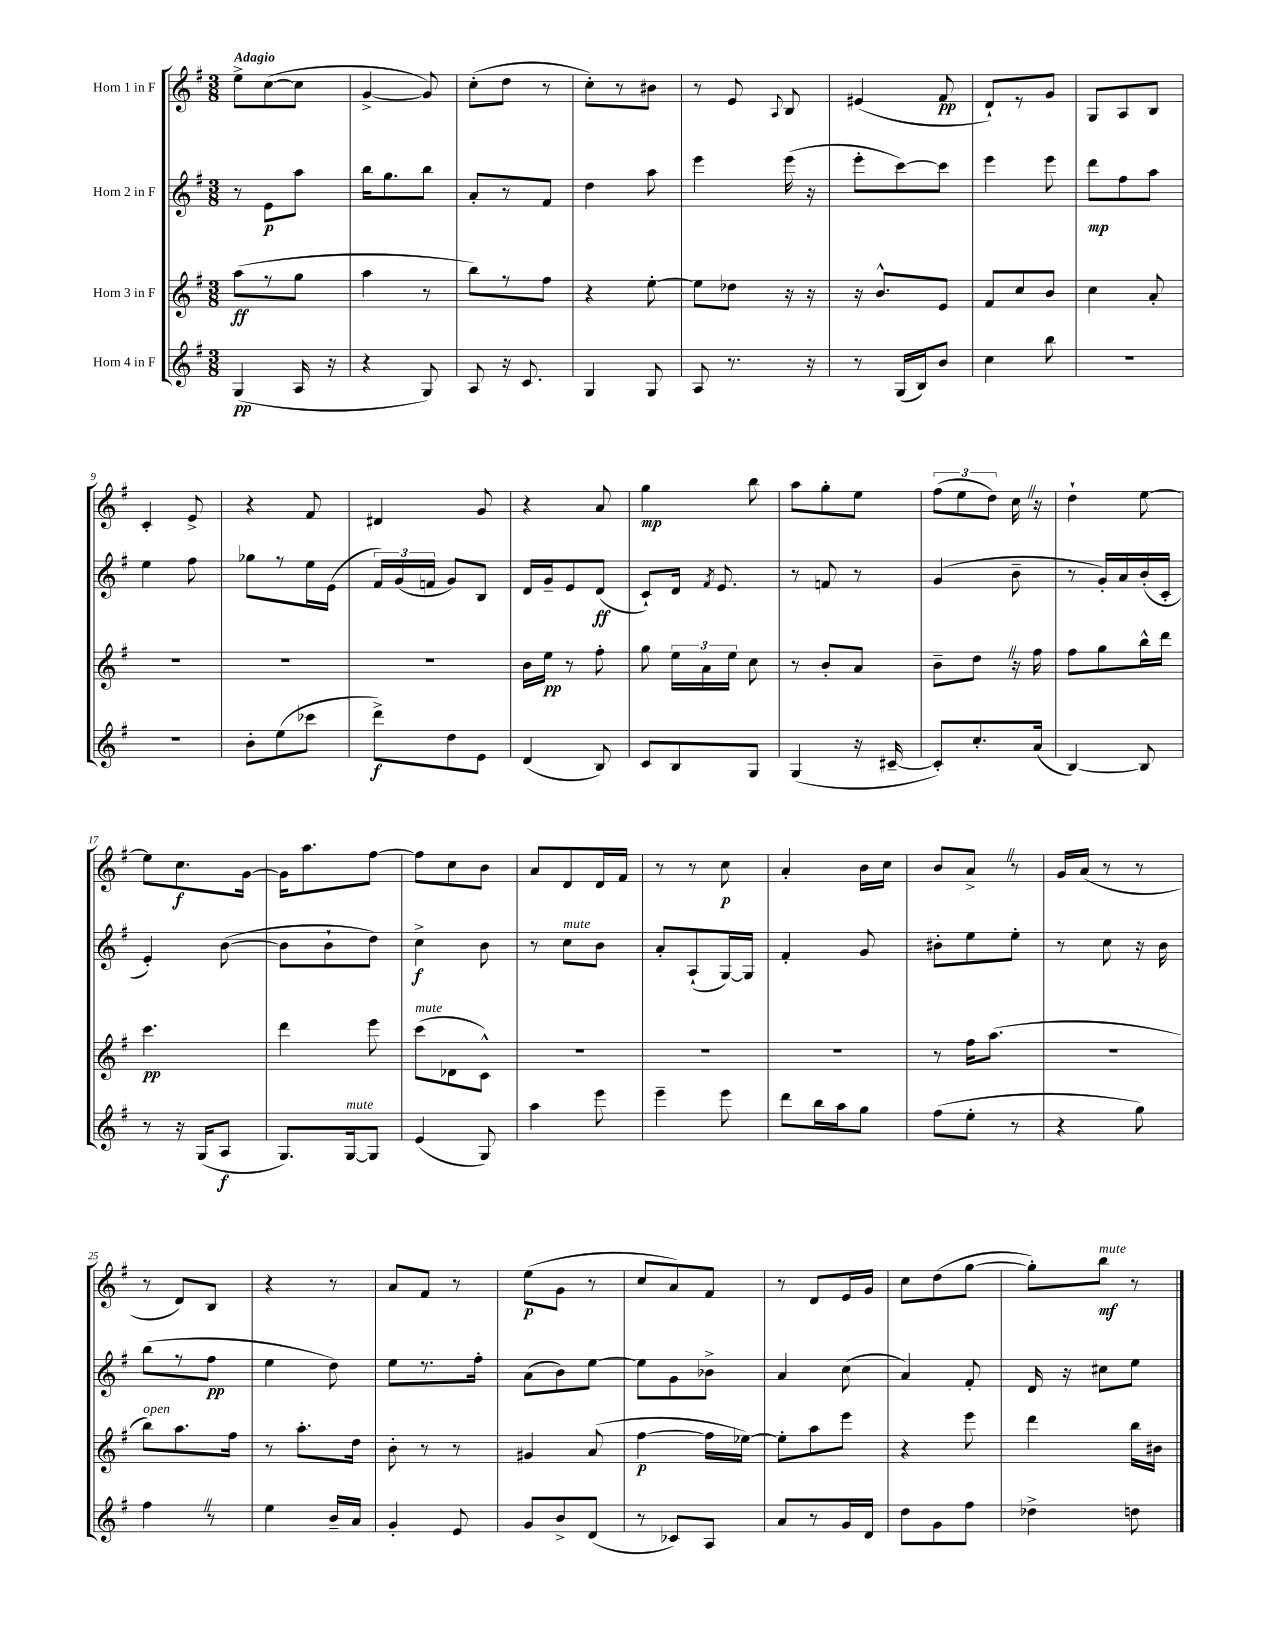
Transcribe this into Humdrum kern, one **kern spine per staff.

**kern	**kern	**kern	**kern
*staff4	*staff3	*staff2	*staff1
*clefG2	*clefG2	*clefG2	*clefG2
*k[f#]	*k[f#]	*k[f#]	*k[f#]
*M3/8	*M3/8	*M3/8	*M3/8
(4G/	(8aa\L	8r	8ee^\L
.	8r	8e\L	([8cc\
16A/	8gg\J	8aa\J	8cc\]J
16r	.	.	.
=	=	=	=
4r	4aa\	16bb\LK	[4g^/
.	.	8.gg\	.
8G/)	8r	8bb\J	8g/])
=	=	=	=
8A/	8bb\L)	8a'/L	(8cc'\L
16r	8r	8r	8dd\J
8.c/	.	.	.
.	8ff#\J	8f#/J	8r
=	=	=	=
4G/	4r	4dd\	8cc'\L)
.	.	.	8r
8G/	[8ee'\	8aa\	8b#\J
=	=	=	=
8A/	8ee\]L	4eee\	8r
8.r	8dd-\J	.	8e/
.	.	.	8qqA/
.	16r	(16eee\	8B/
16r	16r	16r	.
=	=	=	=
8r	16r	8eee'\L	(4e#/
.	8.b^^/L	.	.
(16G/LL	.	[8ccc\)	.
16B/J)	.	.	.
8b/J	8e/J	8ccc\]J	8f#/
=	=	=	=
4cc\	8f#/L	4eee\	8d`/L)
.	8cc/	.	8r
8bb\	8b/J	8eee\	8g/J
=	=	=	=
4.r	4cc\	8ddd\L	8G/L
.	.	8ff#\	8A/
.	8a'/	8aa\J	8B/J
=	=	=	=
4.r	4.r	4ee\	4c'/
.	.	8ff#\	8e^/
=	=	=	=
8b'\L	4.r	8gg-\L	4r
(8ee\	.	8r	.
8ccc-\J	.	16ee\L	8f#/
.	.	(16e\JJ	.
=	=	=	=
8ddd^\L)	4.r	24f#/LL)	4d#/
.	.	(24g/	.
.	.	24f/JJ	.
8dd\	.	8g/L)	.
8e\J	.	8B/J	8g/
=	=	=	=
(4d/	16b\LL	16d/LL	4r
.	16ee\JJ	16g~/J	.
.	8r	8e/	.
8B/)	8ff#'\	(8d/J	8a/
=	=	=	=
8c/L	8gg\	8c`/L)	4gg\
8B/	24ee\LL	16d/Jk	.
.	24a\	.	.
.	.	8qf#/	.
.	.	8.e/	.
.	24ee\JJ	.	.
8G/J	8cc\	.	8bb\
=	=	=	=
(4G/	8r	8r	8aa\L
.	8b'/L	8f/	8gg'\
16r	8a/J	8r	8ee\J
[16c#~/	.	.	.
=	=	=	=
8c#'/]L)	8b~\L	(4g/	(12ff#\L
.	.	.	12ee\
8.cc'/	8dd\J	.	.
.	.	.	12dd\J)
.	16r	8b~\	16cc\
(16a/Jk	16ff#\	.	16r
=	=	=	=
[4B/)	8ff#\L	8r	4dd`\
.	8gg\	16g'/LL)	.
.	.	16a/	.
8B/]	16bb^^\L	(16b'/	[8ee\
.	16ddd\JJ	16c'/JJ	.
=	=	=	=
8r	4.ccc\	4e'/)	8ee\]L
16r	.	.	8.cc\
(16G/LK	.	.	.
8A/J	.	([8b\	.
.	.	.	[16g\Jk
=	=	=	=
8.G/L)	4ddd\	8b\]L	16g\]LK
.	.	.	8.aa\
.	.	8b`\	.
[16G/k	.	.	.
8G/]J	8eee\	8dd\J)	[8ff#\J
=	=	=	=
(4e/	(8ccc\L	4cc^\	8ff#\]L
.	8d-\	.	8cc\
8G/)	8c^^\J)	8b\	8b\J
=	=	=	=
4aa\	4.r	8r	8a/L
.	.	8cc\L	8d/
8eee\	.	8b\J	16d/L
.	.	.	16f#/JJ
=	=	=	=
4eee~\	4.r	8a'/L	8r
.	.	(8A`/	8r
8eee\	.	[16G/L)	8cc\
.	.	16G/]JJ	.
=	=	=	=
8ddd\L	4.r	4f#'/	4a'/
16bb\L	.	.	.
16aa\J	.	.	.
8gg\J	.	8g/	16b\LL
.	.	.	16cc\JJ
=	=	=	=
(8ff#\L	8r	8b#'\L	8b/L
8ee'\J	16ff#\LK	8ee\	8a^/J
.	(8.aa\J	.	.
8r	.	8ee'\J	8r
=	=	=	=
4r	4.r	8r	16g/LL
.	.	.	(16a/JJ
.	.	8cc\	8r
8gg\)	.	16r	8r
.	.	16b\	.
=	=	=	=
4ff#\	8bb\L)	(8bb\L	8r
.	8.aa\	8r	8d/L)
8r	.	8ff#\J	8B/J
.	16ff#\Jk	.	.
=	=	=	=
4ee\	8r	4ee\	4r
.	8.aa'\L	.	.
16b~/LL	.	8dd\)	8r
16a/JJ	16dd\Jk	.	.
=	=	=	=
4g'/	8b'\	8ee\L	8a/L
.	8r	8.r	8f#/J
8e/	8r	.	8r
.	.	16ff#'\Jk	.
=	=	=	=
8g/L	4g#/	(8a\L	(8ee\L
8b^/	.	8b\)	8g\J
(8d/J	(8a/	[8ee\J	8r
=	=	=	=
8r	[4ff#\	8ee\]L	8cc/L
8c-/L)	.	8g\	8a/)
8A/J	16ff#\]LL	8b-^\J	8f#/J
.	[16ee-\JJ)	.	.
=	=	=	=
8a/L	8ee-'\]L	4a/	8r
8r	8aa\	.	8d/L
16g/L	8eee\J	(8cc\	16e/L
16d/JJ	.	.	16g/JJ
=	=	=	=
8dd\L	4r	4a/)	8cc\L
8g\	.	.	(8dd\
8ff#\J	8eee\	8f#'/	[8gg\J
=	=	=	=
4dd-^\	4ddd\	16d/	8gg'\]L)
.	.	16r	.
.	.	8cc#\L	8bb\J
8dd\	16bb\LL	8ee\J	8r
.	16b#\JJ	.	.
==	==	==	==
*-	*-	*-	*-
